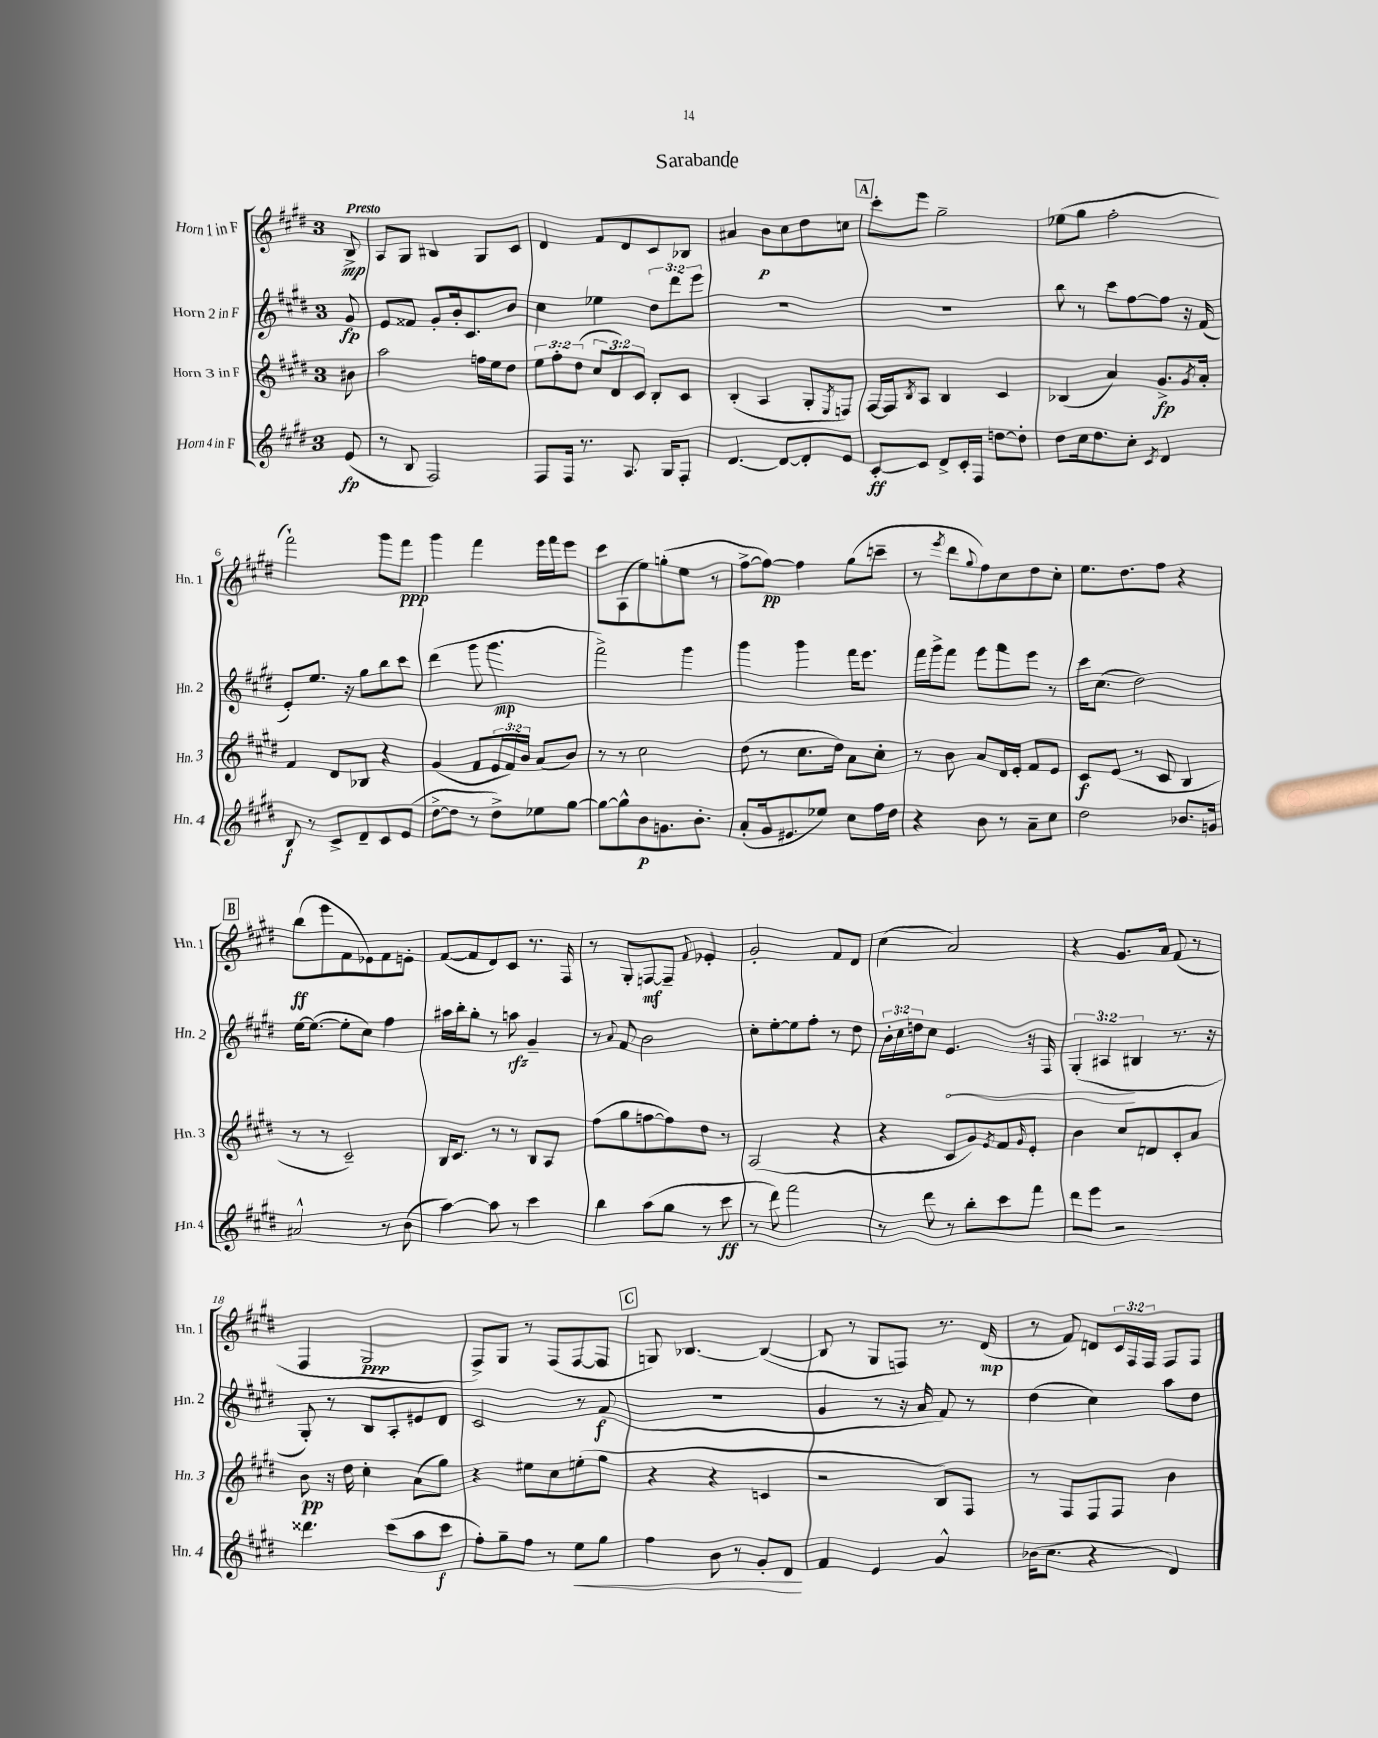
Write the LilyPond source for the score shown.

\header { title = "Sarabande" }
<<
\new StaffGroup <<
\new Staff = "s0" \with { instrumentName = "Horn 1 in F" shortInstrumentName = "Hn. 1" } {
    \clef treble \key e \major \once \override Staff.TimeSignature.style = #'single-digit \time 3/4 \override Staff.TupletNumber.text = #tuplet-number::calc-fraction-text \partial 8 \tempo "Presto"
    b8->\mp |
    a8 gis8 bis4 gis8 cis'8 |
    dis'4 fis'8 dis'8 cis'8 bes8 |
    ais'4 b'8\p cis''8 dis''8 c''8 |
    \mark \markup { \box "A" } cis'''8-. e'''8 gis''2-- |
    ees''8( gis''8 fis''2-. |
    fis'''2-!) gis'''8 fis'''8\ppp |
    gis'''4 fis'''4 e'''16 fis'''16 e'''8 |
    cis'''8 a8( e''8) g''8-.( e''8 r8 |
    fis''8~-> fis''8~\pp) fis''4 gis''8( c'''8-- |
    r8 \acciaccatura { e'''8 } dis'''8 \appoggiatura { gis''8 } fis''8) cis''8 dis''8 cis''8-. |
    e''8. dis''8. fis''8 r4 |
    \mark \markup { \box "B" } b''8\ff( e'''8 fis'8 ees'8) fis'8 e'8-. |
    fis'8~( fis'8 dis'8) cis'8 r8. fis16 |
    r8 gis8-. f8~\mf f8-- \appoggiatura { fis'8 } ees'4-. |
    gis'2-. fis'8 dis'8 |
    cis''4( a'2) |
    r4 gis'8. a'16 fis'8( r8 |
    fis4 gis2\ppp |
    fis8->) gis8 r8 fis8( fis8~ fis8 |
    \mark \markup { \box "C" } g8) bes4.~ bes4~( |
    bes8 r8 gis8 f8) r8. dis'16\mp( |
    r8 fis'8) d'8 \tuplet 3/2 { cis'16 fis16 fis16 } fis8 fis8 \bar "|." |
}
\new Staff = "s1" \with { instrumentName = "Horn 2 in F" shortInstrumentName = "Hn. 2" } {
    \clef treble \key e \major \once \override Staff.TimeSignature.style = #'single-digit \time 3/4 \override Staff.TupletNumber.text = #tuplet-number::calc-fraction-text \partial 8
    gis'8\fp |
    e'8 fisis'8 gis'8-. b'16-. cis'8. b'8 |
    cis''4 ees''4 \tuplet 3/2 { dis''8 dis'''8 e'''8 } |
    R2. |
    \mark \markup { \box "A" } R2. |
    b''8 r8 cis'''8 fis''8~ fis''8 r16 fis'16( |
    e'8-.) e''8. r16 gis''8 b''8 cis'''8 |
    dis'''4( gis'''8 gis'''4.\mp |
    fis'''2->) gis'''4 |
    gis'''4 gis'''4 fis'''16 e'''8. |
    fis'''16 gis'''16-> fis'''8 e'''8 fis'''8 e'''8 r8 |
    cis'''16 cis''8.( dis''2) |
    \mark \markup { \box "B" } e''16~ e''8.~( e''8-. cis''8) fis''4 |
    ais''16 b''16-. gis''8-. r8 a''8\rfz gis'4-- |
    r8 \appoggiatura { a'8 } fis'8 b'2 |
    cis''8-. e''8~-. e''8 fis''8-. r8 dis''8 |
    \tuplet 3/2 { b'16-. cis''16 d''16 } cis''8 \once \override Hairpin.circled-tip = ##t e'4.\< r16 fis16 |
    \tuplet 3/2 { gis4-.( ais4\! bis4 } r8. r16 |
    gis8-.) r8 b8 a8-. eis'8 dis'8 |
    cis'2 r8 fis'8\f( |
    \mark \markup { \box "C" } R2. |
    gis'4 r8 r16 a'16 fis'8) r8 |
    dis''4( cis''4) a''8 dis''8 \bar "|." |
}
\new Staff = "s2" \with { instrumentName = "Horn 3 in F" shortInstrumentName = "Hn. 3" } {
    \clef treble \key e \major \once \override Staff.TimeSignature.style = #'single-digit \time 3/4 \override Staff.TupletNumber.text = #tuplet-number::calc-fraction-text \partial 8
    bis'8 |
    a''2 f''16 e''16 dis''8 |
    \tuplet 3/2 { e''8 fis''8-. dis''8( } \tuplet 3/2 { cis''8 dis'8) cis'8 } b8-. cis'8 |
    b4-.( a4 gis8-. \acciaccatura { e8 } f8) |
    \mark \markup { \box "A" } fis16~ fis16 \acciaccatura { b8 } a8 b4 cis'4 |
    bes4( a'4) gis'8.->\fp \acciaccatura { gis'8 } a'16-. |
    fis'4 dis'8 bes8 r4 |
    gis'4( fis'8 \tuplet 3/2 { e'16 fis'16) b'16 } a'8( b'8) |
    r8 r8 cis''2 |
    dis''8( r8 cis''8. dis''16) a'8 cis''8-. |
    r8 b'8 a'8 dis'16 e'16-. fis'8 e'8 |
    cis'8\f e'8( r8 cis'8 b4 |
    \mark \markup { \box "B" } r8 r8 cis'2--) |
    b16 cis'8. r8 r8 b8 a8 |
    fis''8( gis''8 f''8~ f''8) dis''8 r8 |
    a2( r4 |
    r4 cis'8 gis'8) \acciaccatura { e'8 } fis'8 \grace { gis'16 } e'8-. |
    b'4 cis''8 d'8 cis'8-. a'8 |
    b'8\pp r16 dis''16 cis''4-. a'8( gis''8) |
    r4 eis''8 cis''8 e''8-.( gis''8 |
    \mark \markup { \box "C" } r4 r4 c'4 |
    r2 b8) fis8 |
    r8 fis8 fis8 fis8 b'4 \bar "|." |
}
\new Staff = "s3" \with { instrumentName = "Horn 4 in F" shortInstrumentName = "Hn. 4" } {
    \clef treble \key e \major \once \override Staff.TimeSignature.style = #'single-digit \time 3/4 \partial 8
    e'8\fp( |
    r8 b8 fis2) |
    fis8 fis16 r8. a8. gis16 fis8-. |
    dis'4.~ dis'8~ dis'8-. e'8 |
    \mark \markup { \box "A" } cis'8~-.\ff cis'8 dis'8-> cis'16-. fis16 d''8~ d''8-. |
    dis''8 cis''16 dis''8. cis''8-. \acciaccatura { cis'8 } dis'4 |
    b8\f r8 cis'8-> dis'8-- cis'8 e'8( |
    dis''8~-> dis''8 r8 dis''8->) ees''8 gis''8~ |
    gis''8~ gis''8-^ b'8\p g'8. b'8.-. |
    a'8-.( gis'16 eis'8. ees''8) cis''8 fis''16 dis''16 |
    r4 b'8 r8 a'8-- cis''8 |
    dis''2 bes'8. g'16 |
    \mark \markup { \box "B" } ais'2-^ r8 b'8( |
    a''4~) a''8 r8 cis'''4 |
    b''4 a''8( gis''8 r8 cis'''8\ff |
    r8 dis'''8) fis'''2 |
    r8 dis'''8 r8 b''8-. cis'''8 fis'''8 |
    dis'''8 e'''8 r2 |
    disis'''4. cis'''8( a''8 cis'''8\f |
    fis''8-.) gis''8-- fis''8 r8 e''8\< gis''8 |
    \mark \markup { \box "C" } fis''4 b'8 r8 gis'8-. dis'8\! |
    fis'4 e'4 gis'4-^ |
    bes'16( cis''8. r4 dis'4) \bar "|." |
}
>>
>>
